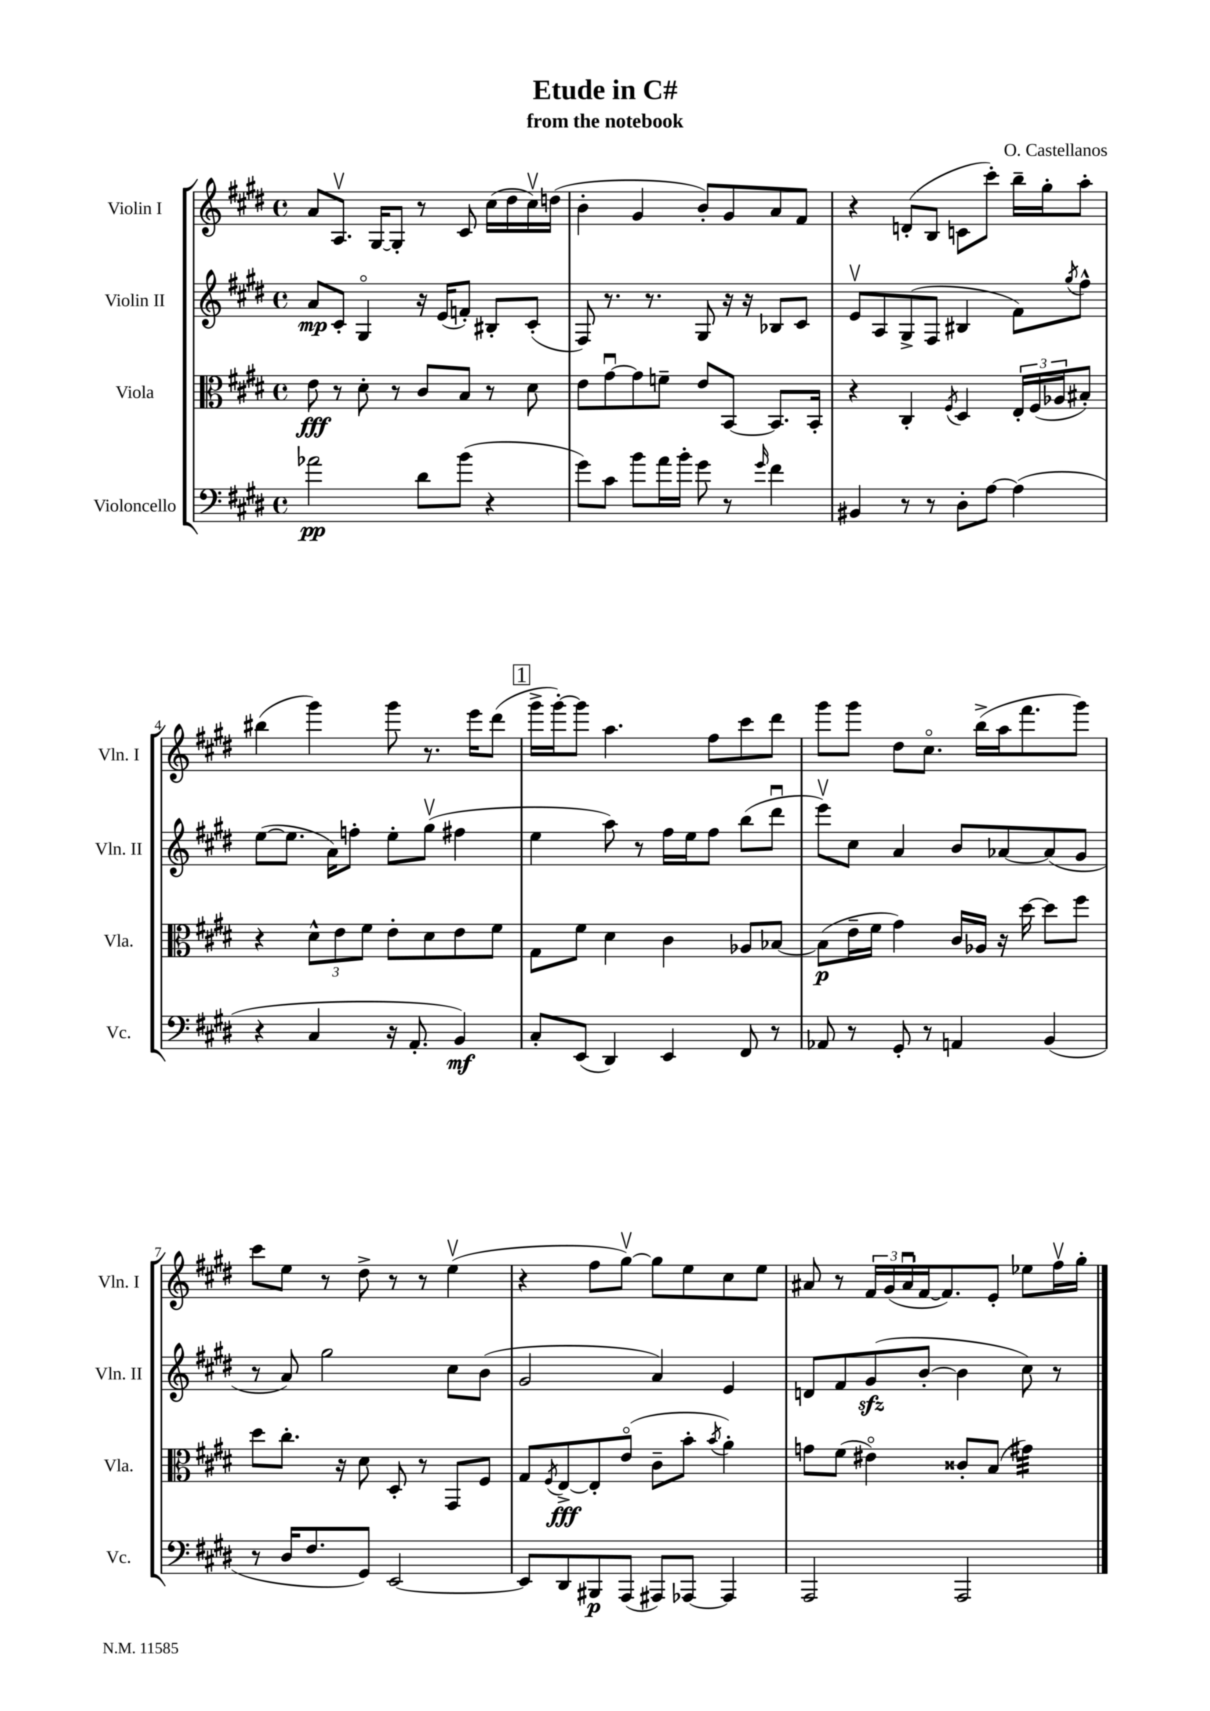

**kern	**kern	**kern	**kern
*staff4	*staff3	*staff2	*staff1
*clefF4	*clefC3	*clefG2	*clefG2
*k[f#c#g#d#]	*k[f#c#g#d#]	*k[f#c#g#d#]	*k[f#c#g#d#]
*M4/4	*M4/4	*M4/4	*M4/4
*met(c)	*met(c)	*met(c)	*met(c)
2a-	8e	8a	8a
.	8r	8c#'	8.Av
.	8d#'	4G#o	.
.	.	.	[16G#
.	8r	.	8G#']
8d#	8c#	16r	8r
.	.	(16e	.
(8b	8B	8f')	8c#
4r	8r	8B#'	(16cc#
.	.	.	16dd#
.	8d#	(8c#'	16cc#v)
.	.	.	(16dd
=	=	=	=
8g#)	8e	8F#)	4b'
8c#	[8g#u	8.r	.
8b	8g#]	.	4g#
.	.	8.r	.
16a	8f~	.	.
16b'	.	.	.
8g#	8e	8G#	8b')
8r	[8BB	16r	8g#
.	.	16r	.
16qqg#	.	.	.
4f#	8.BB]	8B-	8a
.	.	8c#	8f#
.	16BB'	.	.
=	=	=	=
4BB#	4r	8ev	4r
.	.	8A	.
8r	4C#'	(8G#^	(8d'
8r	.	8F#	8B
.	8qF#	.	.
8D#'	4D#	4B#	8c
[8A	.	.	8ccc#')
(4A]	24E'	8f#)	16bb~
.	(24F#	.	.
.	.	.	16gg#'
.	24A-	.	.
.	.	8qgg#	.
.	8B#')	8ff#^^	8aa'
=	=	=	=
4r	4r	([8ee	(4bb#
.	.	8.ee]	.
4C#	12d#^^	.	4ggg#)
.	.	16a)	.
.	12e	.	.
.	.	8ff'	.
.	12f#	.	.
16r	8e'	8ee'	8ggg#
8.AA'	.	.	.
.	8d#	(8gg#v	8.r
4BB)	8e	4ff#	.
.	.	.	16eee
.	8f#	.	(8ddd#
=	=	=	=
8C#'	8G#	4ee	16ggg#^
.	.	.	[16ggg#')
(8EE	8f#	.	8ggg#]
4DD#)	4d#	8aa)	4.aa
.	.	8r	.
4EE	4c#	16ff#	.
.	.	16ee	.
.	.	8ff#	8ff#
8FF#	8A-	(8bb	8ccc#
8r	[8B-	8ddd#u	8ddd#
=	=	=	=
8AA-	(8B-]	8eeev)	8ggg#
8r	16e~	8cc#	8ggg#
.	16f#	.	.
8GG#'	4g#)	4a	8dd#
8r	.	.	8.cc#o
4AA	16c#	8b	.
.	16A-	.	(16bb^
.	16r	[8a-	16aa
.	[16dd#	.	8.fff#
(4BB	8dd#]	(8a-]	.
.	8ff#	8g#	8ggg#)
=	=	=	=
8r	8dd#	8r	8ccc#
16D#	8.cc#'	8a)	8ee
8.F#	.	.	.
.	.	2gg#	8r
.	16r	.	.
8GG#)	8d#	.	8dd#^
[2EE	8D#'	.	8r
.	8r	.	8r
.	8GG#	8cc#	(4eev
.	8F#	(8b	.
=	=	=	=
8EE]	8G#	2g#	4r
.	8qF#	.	.
8DD#	[8E^	.	.
8BBB#	8E']	.	8ff#
(8AAA	(8eo	.	[8gg#v)
8AAA#)	8c#~	4a)	8gg#]
[8AAA-	8b'	.	8ee
.	8qb	.	.
4AAA-]	4a')	4e	8cc#
.	.	.	8ee
=	=	=	=
2AAA	8g	8d	8a#
.	(8f#	8f#	8r
.	4e#o)	(8g#	24f#
.	.	.	(24g#
.	.	.	24a#u
.	.	[8b'	[16f#
.	.	.	8.f#])
2AAA	8c##'	4b]	.
.	(8B	.	8e'
.	4g#)	8cc#)	8ee-
.	.	8r	16ff#v
.	.	.	16gg#'
==	==	==	==
*-	*-	*-	*-
